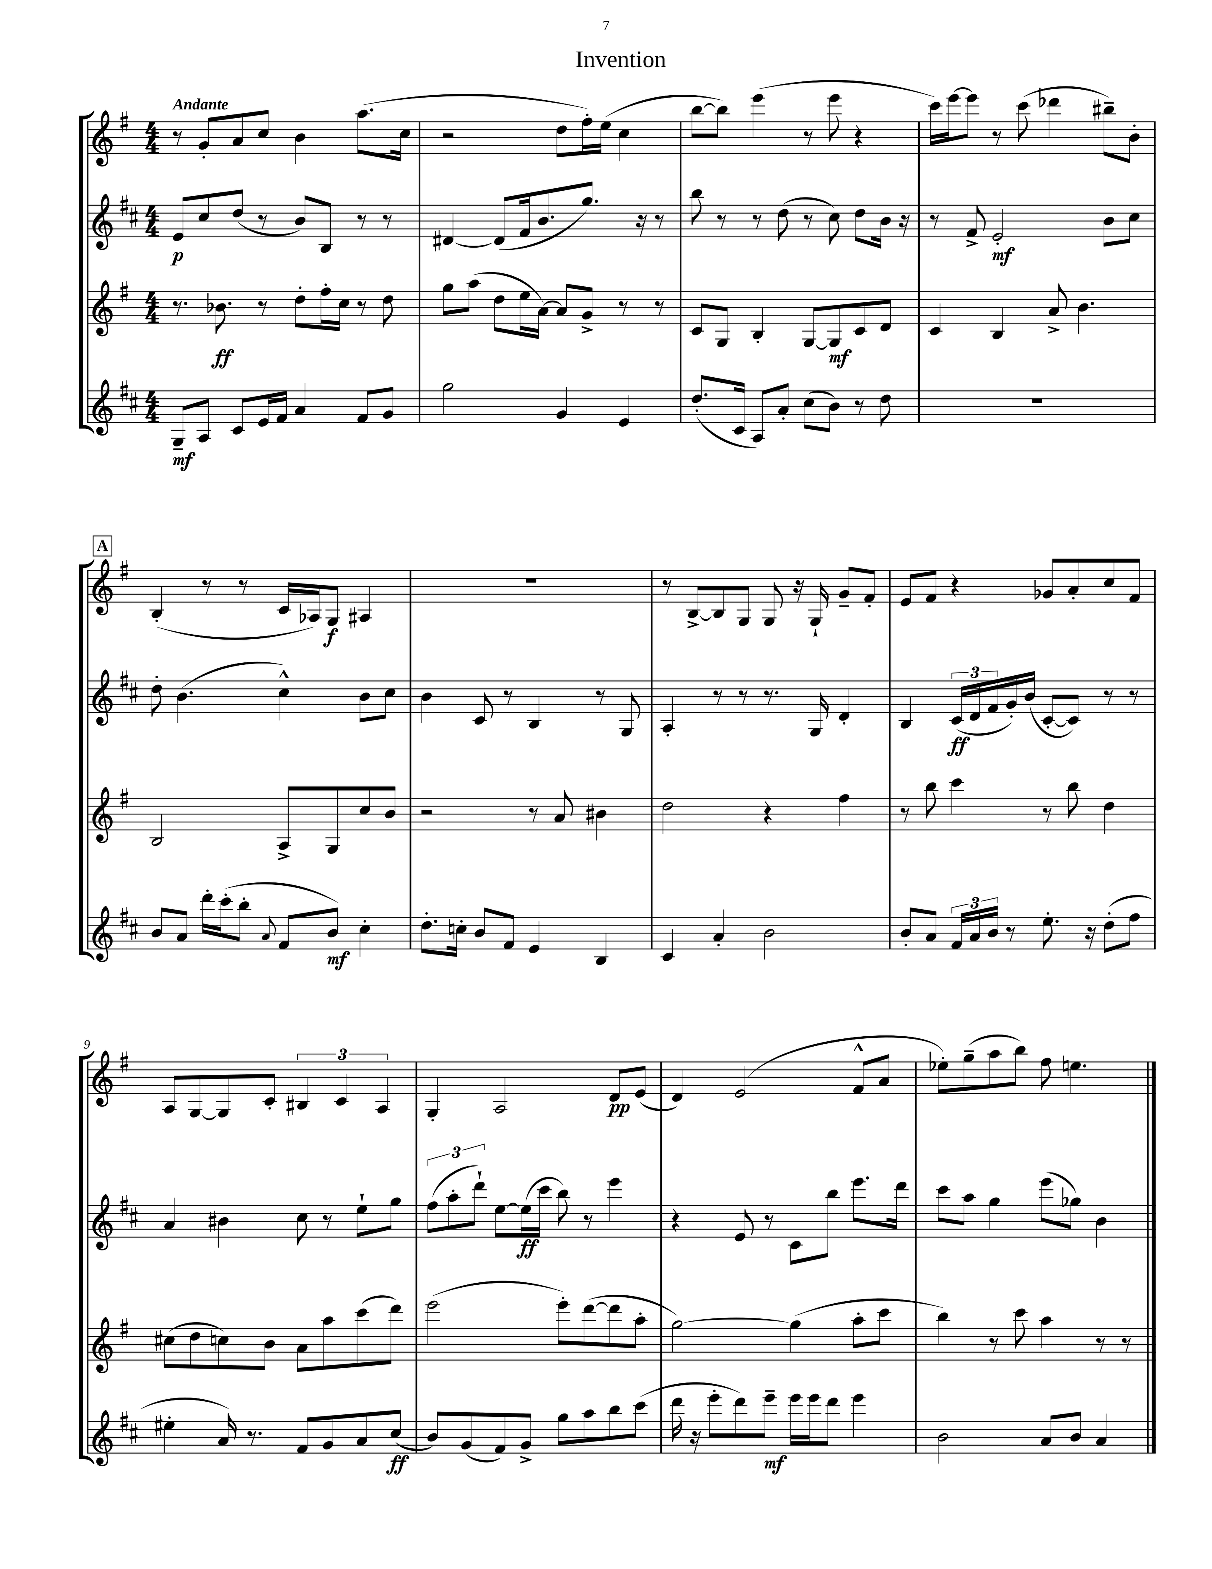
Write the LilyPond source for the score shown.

\header { title = "Invention" }
<<
\new StaffGroup <<
\new Staff = "s0" {
    \clef treble \key g \major \numericTimeSignature \time 4/4 \tempo "Andante"
    r8 g'8-. a'8 c''8 b'4 a''8.( c''16 |
    r2 d''8 fis''16-.) e''16( c''4 |
    b''8~ b''8) e'''4( r8 e'''8 r4 |
    c'''16) e'''16~ e'''8 r8 c'''8( des'''4 bis''8--) b'8-. |
    \mark \markup { \box "A" } b4-.( r8 r8 c'16 aes16) g8\f ais4 |
    R1 |
    r8 b8~-> b8 g8 g8 r16 g16-! g'8-- fis'8-. |
    e'8 fis'8 r4 ges'8 a'8-. c''8 fis'8 |
    a8 g8~ g8 c'8-. \tuplet 3/2 { bis4 c'4 a4 } |
    g4-. a2 d'8\pp e'8( |
    d'4) e'2( fis'8-^ a'8 |
    ees''8-.) g''8--( a''8 b''8) fis''8 e''4. \bar "|." |
}
\new Staff = "s1" {
    \clef treble \key d \major \numericTimeSignature \time 4/4
    e'8\p cis''8 d''8( r8 b'8) b8 r8 r8 |
    dis'4~ dis'8( fis'16 b'8. g''8.) r16 r8 |
    b''8 r8 r8 d''8( r8 cis''8) d''8 b'16 r16 |
    r8 fis'8-> e'2-.\mf b'8 cis''8 |
    \mark \markup { \box "A" } d''8-. b'4.( cis''4-^) b'8 cis''8 |
    b'4 cis'8 r8 b4 r8 g8 |
    a4-. r8 r8 r8. g16 d'4-. |
    b4 \tuplet 3/2 { cis'16\ff( d'16 fis'16 } g'16-.) b'16( cis'8~-. cis'8) r8 r8 |
    a'4 bis'4 cis''8 r8 e''8-! g''8 |
    \tuplet 3/2 { fis''8( a''8-. d'''8-!) } e''8~ e''16\ff( cis'''16 b''8) r8 e'''4 |
    r4 e'8 r8 cis'8 b''8 e'''8. d'''16 |
    cis'''8 a''8 g''4 e'''8( ges''8) b'4 \bar "|." |
}
\new Staff = "s2" {
    \clef treble \key g \major \numericTimeSignature \time 4/4
    r8. bes'8.\ff r8 d''8-. fis''16-. c''16 r8 d''8 |
    g''8 a''8( d''8 e''16 a'16~) a'8 g'8-> r8 r8 |
    c'8 g8 b4-. g8~ g8\mf c'8 d'8 |
    c'4 b4 a'8-> b'4. |
    \mark \markup { \box "A" } b2 a8-> g8 c''8 b'8 |
    r2 r8 a'8 bis'4 |
    d''2 r4 fis''4 |
    r8 b''8 c'''4 r8 b''8 d''4 |
    cis''8( d''8 c''8) b'8 a'8 a''8 c'''8( d'''8) |
    e'''2( e'''8-.) d'''8~( d'''8 a''8-. |
    g''2~) g''4( a''8-. c'''8 |
    b''4) r8 c'''8 a''4 r8 r8 \bar "|." |
}
\new Staff = "s3" {
    \clef treble \key d \major \numericTimeSignature \time 4/4
    g8--\mf a8 cis'8 e'16 fis'16 a'4 fis'8 g'8 |
    g''2 g'4 e'4 |
    d''8.-.( cis'16 a8) a'8-. cis''8( b'8) r8 d''8 |
    R1 |
    \mark \markup { \box "A" } b'8 a'8 d'''16-. cis'''16-.( b''8-. \appoggiatura { a'8 } fis'8 b'8\mf) cis''4-. |
    d''8.-. c''16-. b'8 fis'8 e'4 b4 |
    cis'4 a'4-. b'2 |
    b'8-. a'8 \tuplet 3/2 { fis'16 a'16 b'16 } r8 e''8.-. r16 d''8-.( fis''8 |
    eis''4-. a'16) r8. fis'8 g'8 a'8 cis''8\ff( |
    b'8) g'8( fis'8) g'8-> g''8 a''8 b''8 cis'''8( |
    d'''16 r16 e'''8-. d'''8) e'''8--\mf e'''16 e'''16 d'''8 e'''4 |
    b'2 a'8 b'8 a'4 \bar "|." |
}
>>
>>
